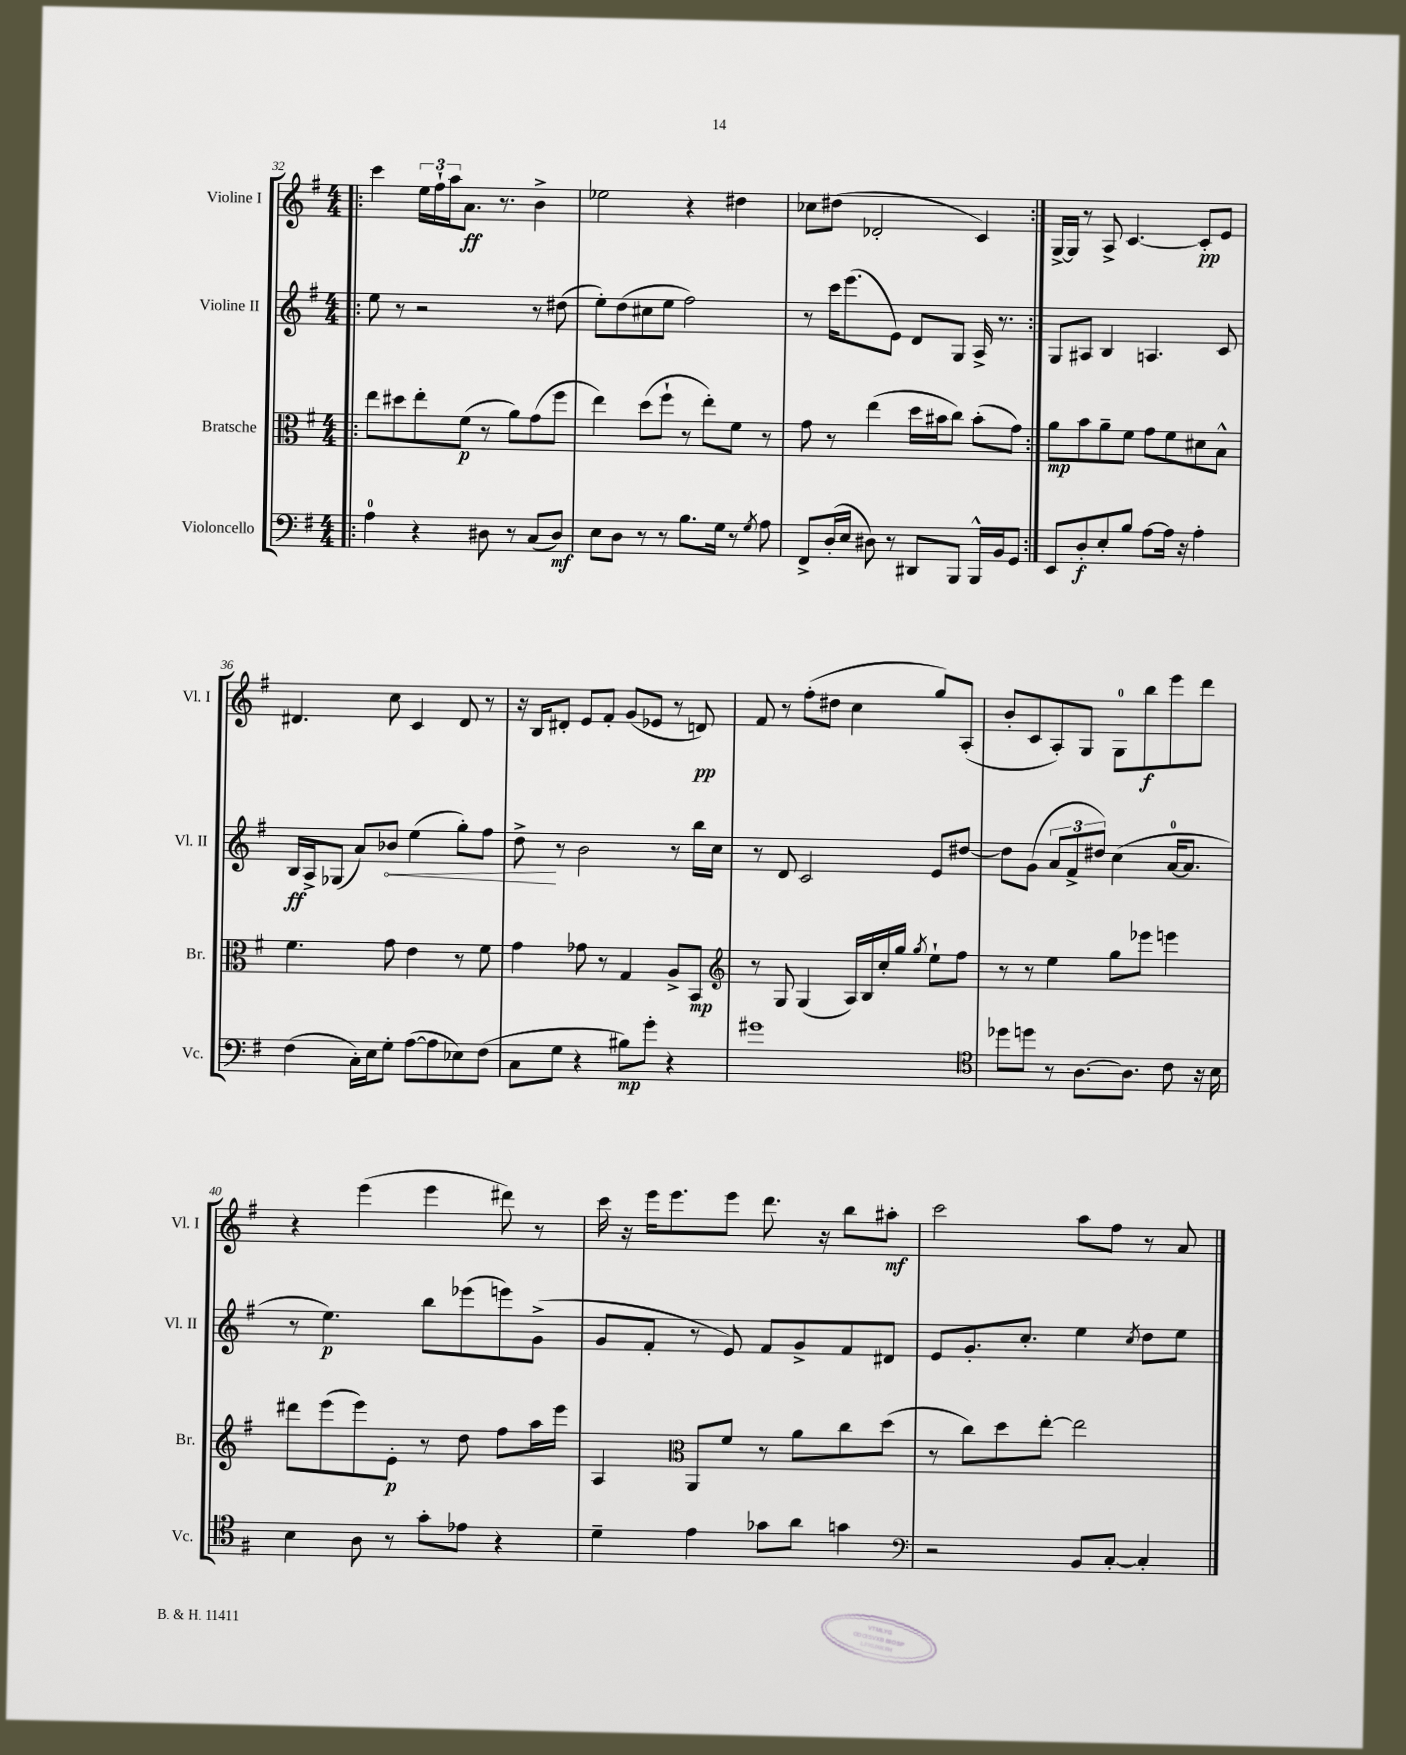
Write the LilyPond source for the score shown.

<<
\new StaffGroup <<
\new Staff = "s0" \with { instrumentName = "Violine I" shortInstrumentName = "Vl. I" } {
    \clef treble \key g \major \numericTimeSignature \time 4/4
    \repeat volta 2 { \bar ".|:" c'''4 \tuplet 3/2 { e''16 fis''16-! a''16 } a'8.\ff r8. b'4-> |
    ees''2 r4 dis''4 |
    ces''8 dis''8( des'2-. c'4) | }
    g16~-> g16 r8 a8-> c'4.~ c'8-.\pp e'8 |
    dis'4. c''8 c'4 dis'8 r8 |
    r16 b16 dis'8-. e'8 fis'8-. g'8( ees'8 r8 d'8\pp) |
    fis'8 r8 fis''8-.( dis''8 c''4 g''8) a8-.( |
    b'8-. c'8 a8-.) g8 g8-0 b''8\f e'''8 d'''8 |
    r4 e'''4( e'''4 dis'''8) r8 |
    c'''16 r16 e'''16 e'''8. e'''8 d'''8. r16 b''8 ais''8-.\mf |
    c'''2 a''8 fis''8 r8 a'8 \bar "|." |
}
\new Staff = "s1" \with { instrumentName = "Violine II" shortInstrumentName = "Vl. II" } {
    \clef treble \key g \major \numericTimeSignature \time 4/4
    \repeat volta 2 { \bar ".|:" e''8 r8 r2 r8 dis''8( |
    e''8-.) d''8( cis''8 e''8 fis''2) |
    r8 c'''16 e'''8.( e'8) d'8 g8 a16-> r8. | }
    g8 ais8 b4 a4. c'8 |
    b16\ff a16-> ges8( a'8) \once \override Hairpin.circled-tip = ##t bes'8\< e''4( g''8-.) fis''8 |
    d''8->\! r8 b'2 r8 b''16 c''16 |
    r8 d'8 c'2 e'8 dis''8~ |
    dis''8 g'8( \tuplet 3/2 { a'8 fis'8-> dis''8) } c''4( a'16-0~ a'8. |
    r8 e''4.\p) b''8 ees'''8( e'''8) g'8->( |
    g'8 fis'8-. r8 e'8) fis'8 g'8-> fis'8 dis'8 |
    e'8 g'8.-. c''8.-. e''4 \acciaccatura { c''8 } d''8 e''8 \bar "|." |
}
\new Staff = "s2" \with { instrumentName = "Bratsche" shortInstrumentName = "Br." } {
    \clef alto \key g \major \numericTimeSignature \time 4/4
    \repeat volta 2 { \bar ".|:" e''8 dis''8 e''8-. fis'8\p( r8 a'8) g'8( fis''8 |
    e''4) d''8( fis''8-! r8 e''8-.) fis'8 r8 |
    g'8 r8 e''4( d''16 bis'16 c''8) bis'8-.( g'8) | }
    a'8\mp b'8 a'8-- fis'8 g'8 fis'8 dis'8 b8-^ |
    fis'4. g'8 e'4 r8 fis'8 |
    g'4 ges'8 r8 g4 a8-> b,8\mp |
    \clef treble r8 g8 g4( a16) b16 c''16-. g''16 \acciaccatura { g''8 } e''8-! fis''8 |
    r8 r8 e''4 g''8 ees'''8 e'''4 |
    dis'''8 e'''8( e'''8) e'8-.\p r8 d''8 fis''8 a''16 e'''16 |
    a4 \clef alto a,8 fis'8 r8 a'8 c''8 d''8( |
    r8 c''8) d''8 e''8~-. e''2 \bar "|." |
}
\new Staff = "s3" \with { instrumentName = "Violoncello" shortInstrumentName = "Vc." } {
    \clef bass \key g \major \numericTimeSignature \time 4/4
    \repeat volta 2 { \bar ".|:" a4-0 r4 dis8 r8 c8( dis8\mf) |
    e8 d8 r8 r8 b8. g16 r8 \acciaccatura { g8 } a8 |
    fis,8-> d16-.( e16 dis8) r8 dis,8 b,,8 b,,16-^ b,16 g,8 | }
    e,8 d8-.\f e8-. b8 a8~ a16 r16 a4-. |
    fis4( c16-.) e16 g8-. a8~( a8 ees8) fis8( |
    c8 g8 r4 bis8\mp) g'8-. r4 |
    gis'1 |
    \clef tenor des''8 d''8 r8 a8.~ a8. c'8 r16 b16 |
    b4 a8 r8 g'8-. ees'8 r4 |
    d'4-- e'4 ges'8 a'8 g'4 |
    \clef bass r2 b,8 c8~-. c4-. \bar "|." |
}
>>
>>
\layout { \context { \Score currentBarNumber = #32 } }
